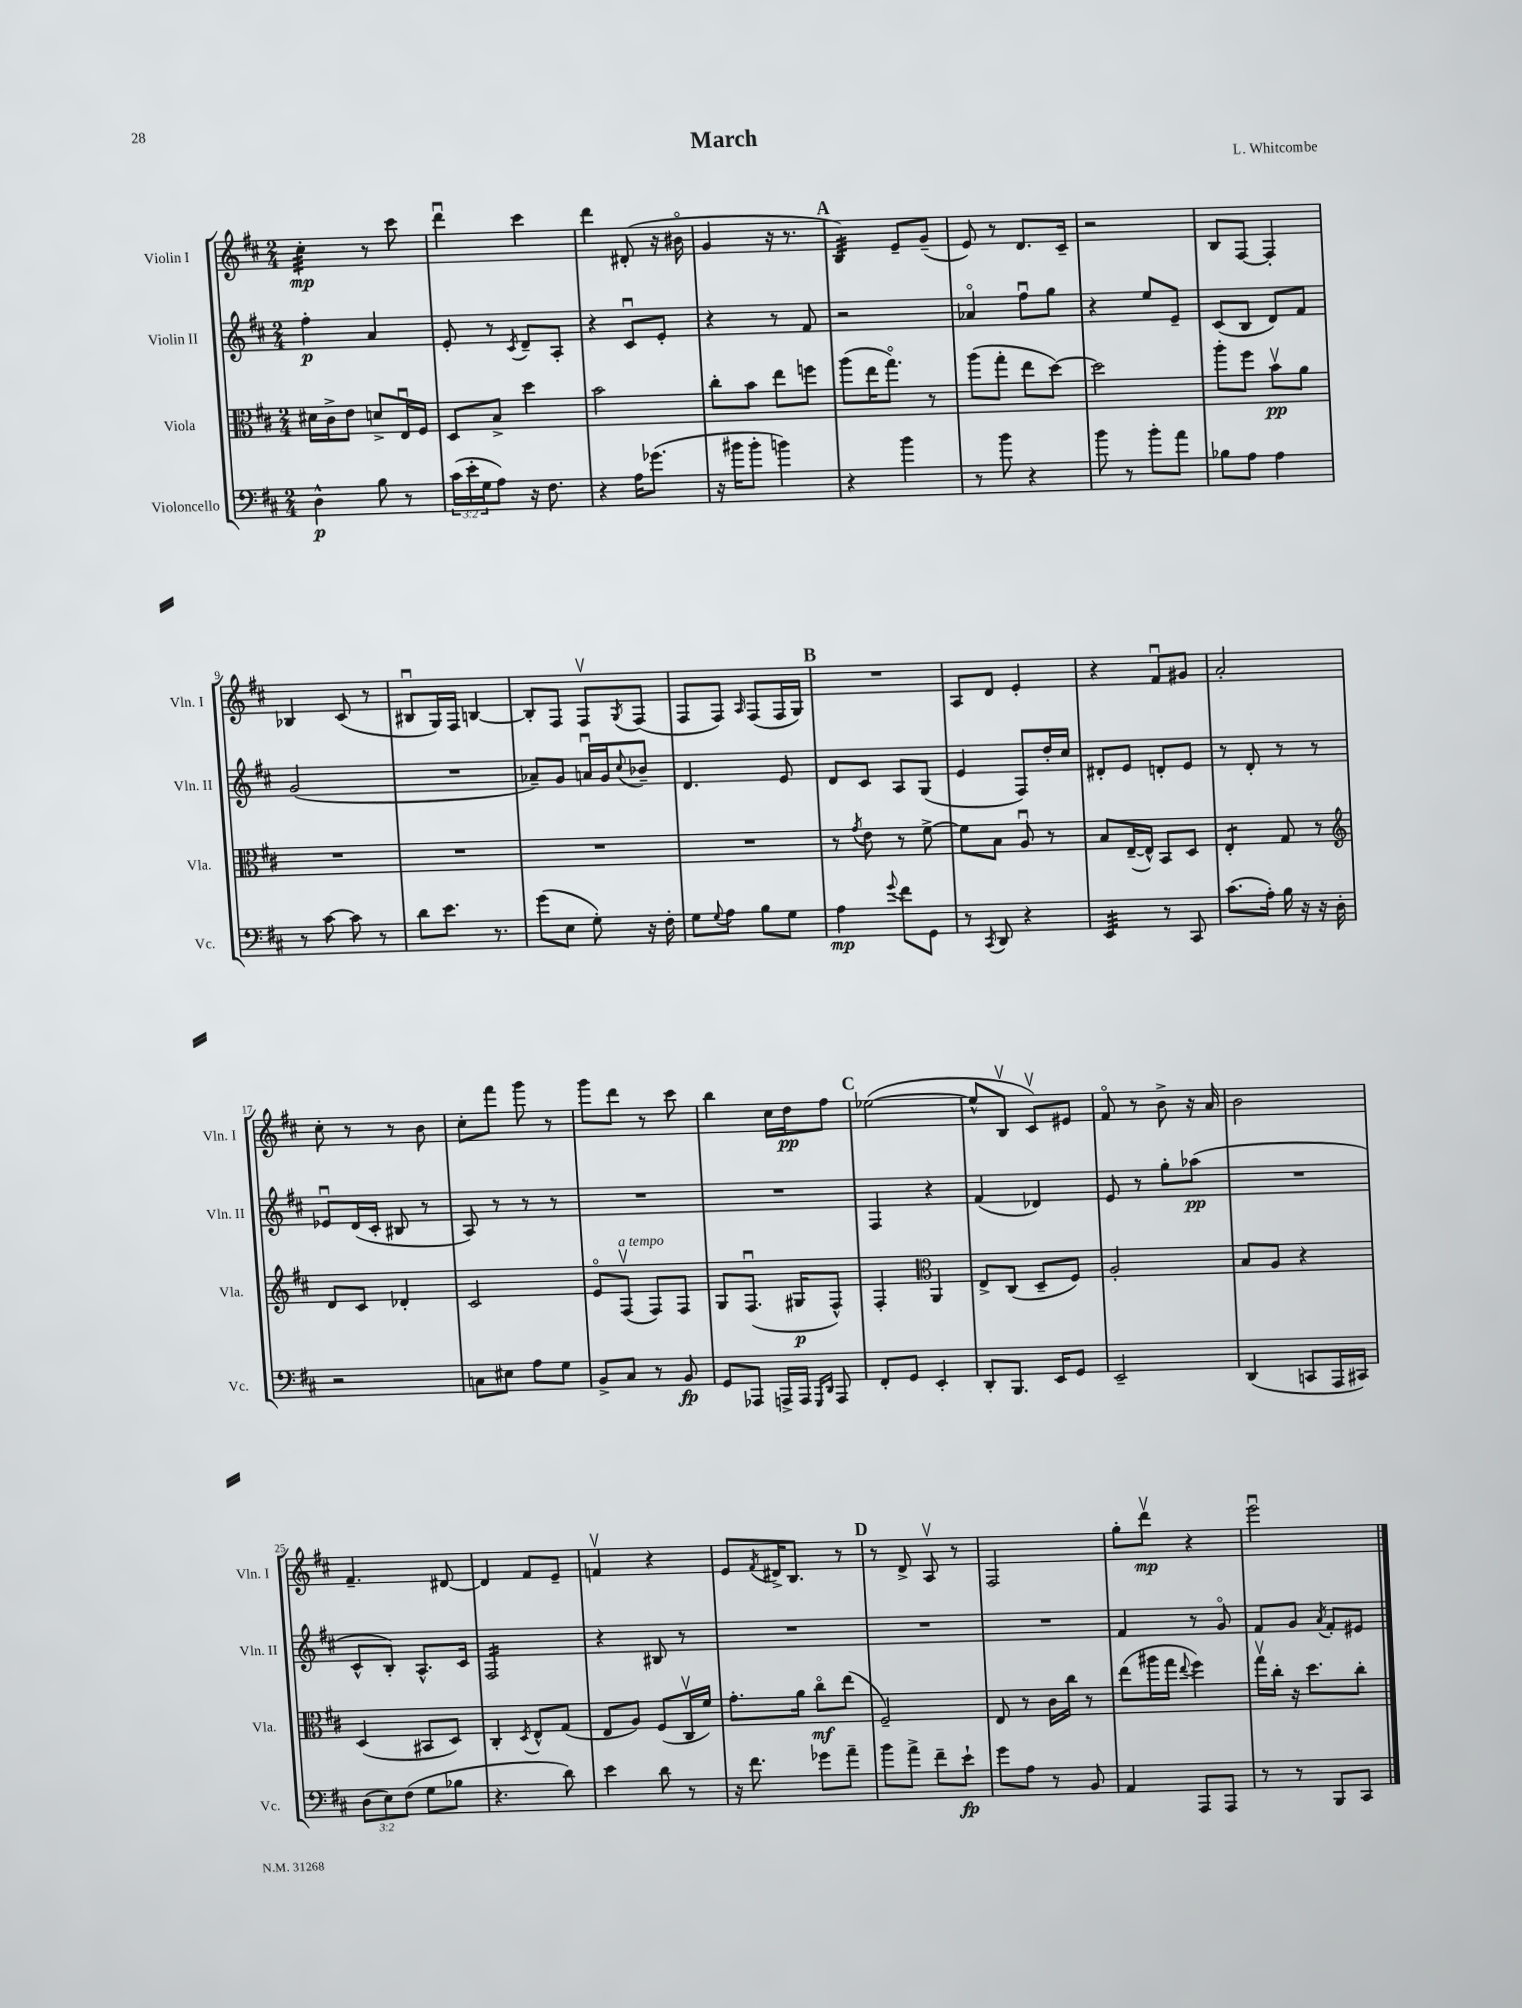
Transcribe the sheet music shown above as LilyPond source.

\header { title = "March" composer = "L. Whitcombe" }
<<
\new StaffGroup <<
\new Staff = "s0" \with { instrumentName = "Violin I" shortInstrumentName = "Vln. I" } {
    \clef treble \key d \major \numericTimeSignature \time 2/4
    cis''4:32-.\mp r8 cis'''8 |
    d'''4\downbow cis'''4 |
    d'''4 dis'8-.( r16 bis'16\flageolet |
    g'4 r16 r8. |
    \mark \markup { \bold "A" } b4:32) e'8-- g'8--( |
    e'8) r8 d'8. cis'16-- |
    r2 |
    b8 fis8~ fis4-. |
    bes4 cis'8( r8 |
    bis8\downbow g16) fis16 b4~ |
    b8-. fis8 fis8\upbow \acciaccatura { g8 } fis8( |
    fis8 fis8) \grace { a16 } fis8( fis16 g16) |
    \mark \markup { \bold "B" } R2 |
    a8 d'8 e'4-. |
    r4 fis'8\downbow gis'8 |
    a'2-. |
    cis''8-. r8 r8 b'8 |
    cis''8-. fis'''8 g'''8 r8 |
    g'''8 d'''8 r8 cis'''8 |
    b''4 cis''16 d''16\pp fis''8 |
    \mark \markup { \bold "C" } ees''2~( |
    ees''8-^ b8\upbow cis'8\upbow) eis'8 |
    fis'8\flageolet r8 b'8-> r16 a'16 |
    b'2 |
    fis'4.-- dis'8~ |
    dis'4 fis'8 e'8-- |
    f'4\upbow r4 |
    e'8 \acciaccatura { fis'8 } dis'16-> b8. r8 |
    \mark \markup { \bold "D" } r8 d'8-> a8\upbow r8 |
    fis2 |
    g''8-. d'''8\upbow\mp r4 |
    e'''2\downbow \bar "|." |
}
\new Staff = "s1" \with { instrumentName = "Violin II" shortInstrumentName = "Vln. II" } {
    \clef treble \key d \major \numericTimeSignature \time 2/4
    fis''4-.\p a'4 |
    e'8-. r8 \acciaccatura { cis'8 } d'8-- a8-. |
    r4 cis'8\downbow e'8-. |
    r4 r8 fis'8 |
    \mark \markup { \bold "A" } r2 |
    aes'4\flageolet fis''8\downbow g''8 |
    r4 e''8 e'8-- |
    cis'8( b8 d'8) fis'8 |
    g'2( |
    R2 |
    aes'8--) g'8 a'16\downbow g'16 \appoggiatura { cis''8 } bes'8-- |
    d'4. e'8 |
    \mark \markup { \bold "B" } d'8 cis'8 a8 g8( |
    e'4 fis8) d''16-. cis''16 |
    dis'8-. e'8 d'8-. e'8 |
    r8 d'8-. r8 r8 |
    ees'8\downbow d'16( cis'16-. bis8 r8 |
    a8) r8 r8 r8 |
    R2 |
    R2 |
    \mark \markup { \bold "C" } fis4 r4 |
    fis'4( des'4) |
    e'8 r8 g''8-. aes''8\pp( |
    R2 |
    cis'8-^ b8-.) a8.-^ cis'16 |
    fis2:16 |
    r4 bis8 r8 |
    R2 |
    \mark \markup { \bold "D" } R2 |
    R2 |
    fis'4 r8 g'8\flageolet |
    fis'8 g'8 \acciaccatura { a'8 } fis'8-. eis'8 \bar "|." |
}
\new Staff = "s2" \with { instrumentName = "Viola" shortInstrumentName = "Vla." } {
    \clef alto \key d \major \numericTimeSignature \time 2/4
    dis'16 cis'16-> e'8 d'8-> e16\downbow fis16 |
    d8 b8-> d''4 |
    b'2 |
    cis''8-. b'8 e''8 f''8 |
    \mark \markup { \bold "A" } a''8( e''16 g''8.\flageolet) r8 |
    a''8( g''8-. e''8 d''8~) |
    d''2 |
    a''8-. fis''8 b'8\upbow\pp a'8 |
    R2 |
    R2 |
    R2 |
    R2 |
    \mark \markup { \bold "B" } r8 \acciaccatura { g'8 } e'8 r8 fis'8~-> |
    fis'8 b8 a8\downbow r8 |
    b8 e16~--( e16-^) b,8 d8 |
    e4:8-. g8 r8 |
    \clef treble d'8 cis'8 des'4-. |
    cis'2 |
    e'8\flageolet fis8\upbow^\markup { \italic "a tempo" }( fis8) fis8 |
    g8 fis8.\downbow( gis16\p fis8-^) |
    \mark \markup { \bold "C" } fis4-. \clef alto a,4 |
    e8-> cis8( d8-- fis8) |
    a2-. |
    b8 a8 r4 |
    d4( bis,8 d8) |
    cis4-. \acciaccatura { d8 } e8-^ g8( |
    e8 a8) fis8( cis16\upbow fis'16) |
    g'8.-. a'16 cis''8\flageolet\mf e''8( |
    \mark \markup { \bold "D" } fis2--) |
    e8 r8 cis'16 cis''16 r8 |
    e''8( ais''16 g''16 \appoggiatura { e''8 } fis''4) |
    g''16\upbow cis''16-. r16 d''8. cis''8-. \bar "|." |
}
\new Staff = "s3" \with { instrumentName = "Violoncello" shortInstrumentName = "Vc." } {
    \clef bass \key d \major \numericTimeSignature \time 2/4 \override Staff.TupletNumber.text = #tuplet-number::calc-fraction-text
    d4-^\p b8 r8 |
    \tuplet 3/2 { cis'16( e'16-. g16 } a8) r16 fis8. |
    r4 a16 ges'8.( |
    r16 bis'16 bis'8-. b'4) |
    \mark \markup { \bold "A" } r4 b'4 |
    r8 b'8 r4 |
    b'8 r8 b'8-. a'8 |
    bes8 a8 a4 |
    r8 cis'8~ cis'8 r8 |
    d'8 e'8. r8. |
    g'8( e8 g8-.) r16 fis16-. |
    g8 \appoggiatura { g8 } a8 b8 g8 |
    \mark \markup { \bold "B" } a4\mp \appoggiatura { g'8 } fis'8 g,8 |
    r8 \acciaccatura { cis,8 } d,8 r4 |
    e,4:32 r8 cis,8 |
    cis'8.( a16-.) b16 r16 r16 d16-. |
    r2 |
    c8 eis8 a8 g8 |
    b,8-> cis8 r8 b,8\fp |
    g,8 aes,,8 a,,16-> a,,16 \grace { g,,16 d,16 } a,,8 |
    \mark \markup { \bold "C" } fis,8-. g,8 e,4-. |
    d,8-. b,,8. e,16 g,8 |
    e,2-- |
    d,4( c,8 a,,16 cis,16) |
    \tuplet 3/2 { d8( e8) fis8( } g8 bes8 |
    r4. d'8) |
    e'4 d'8 r8 |
    r16 fis'8. ges'8 a'8-- |
    \mark \markup { \bold "D" } b'8 a'8-> fis'8-- e'8-!\fp |
    g'8 a8 r8 b,8 |
    a,4 a,,8 a,,8 |
    r8 r8 b,,8 cis,8 \bar "|." |
}
>>
>>
